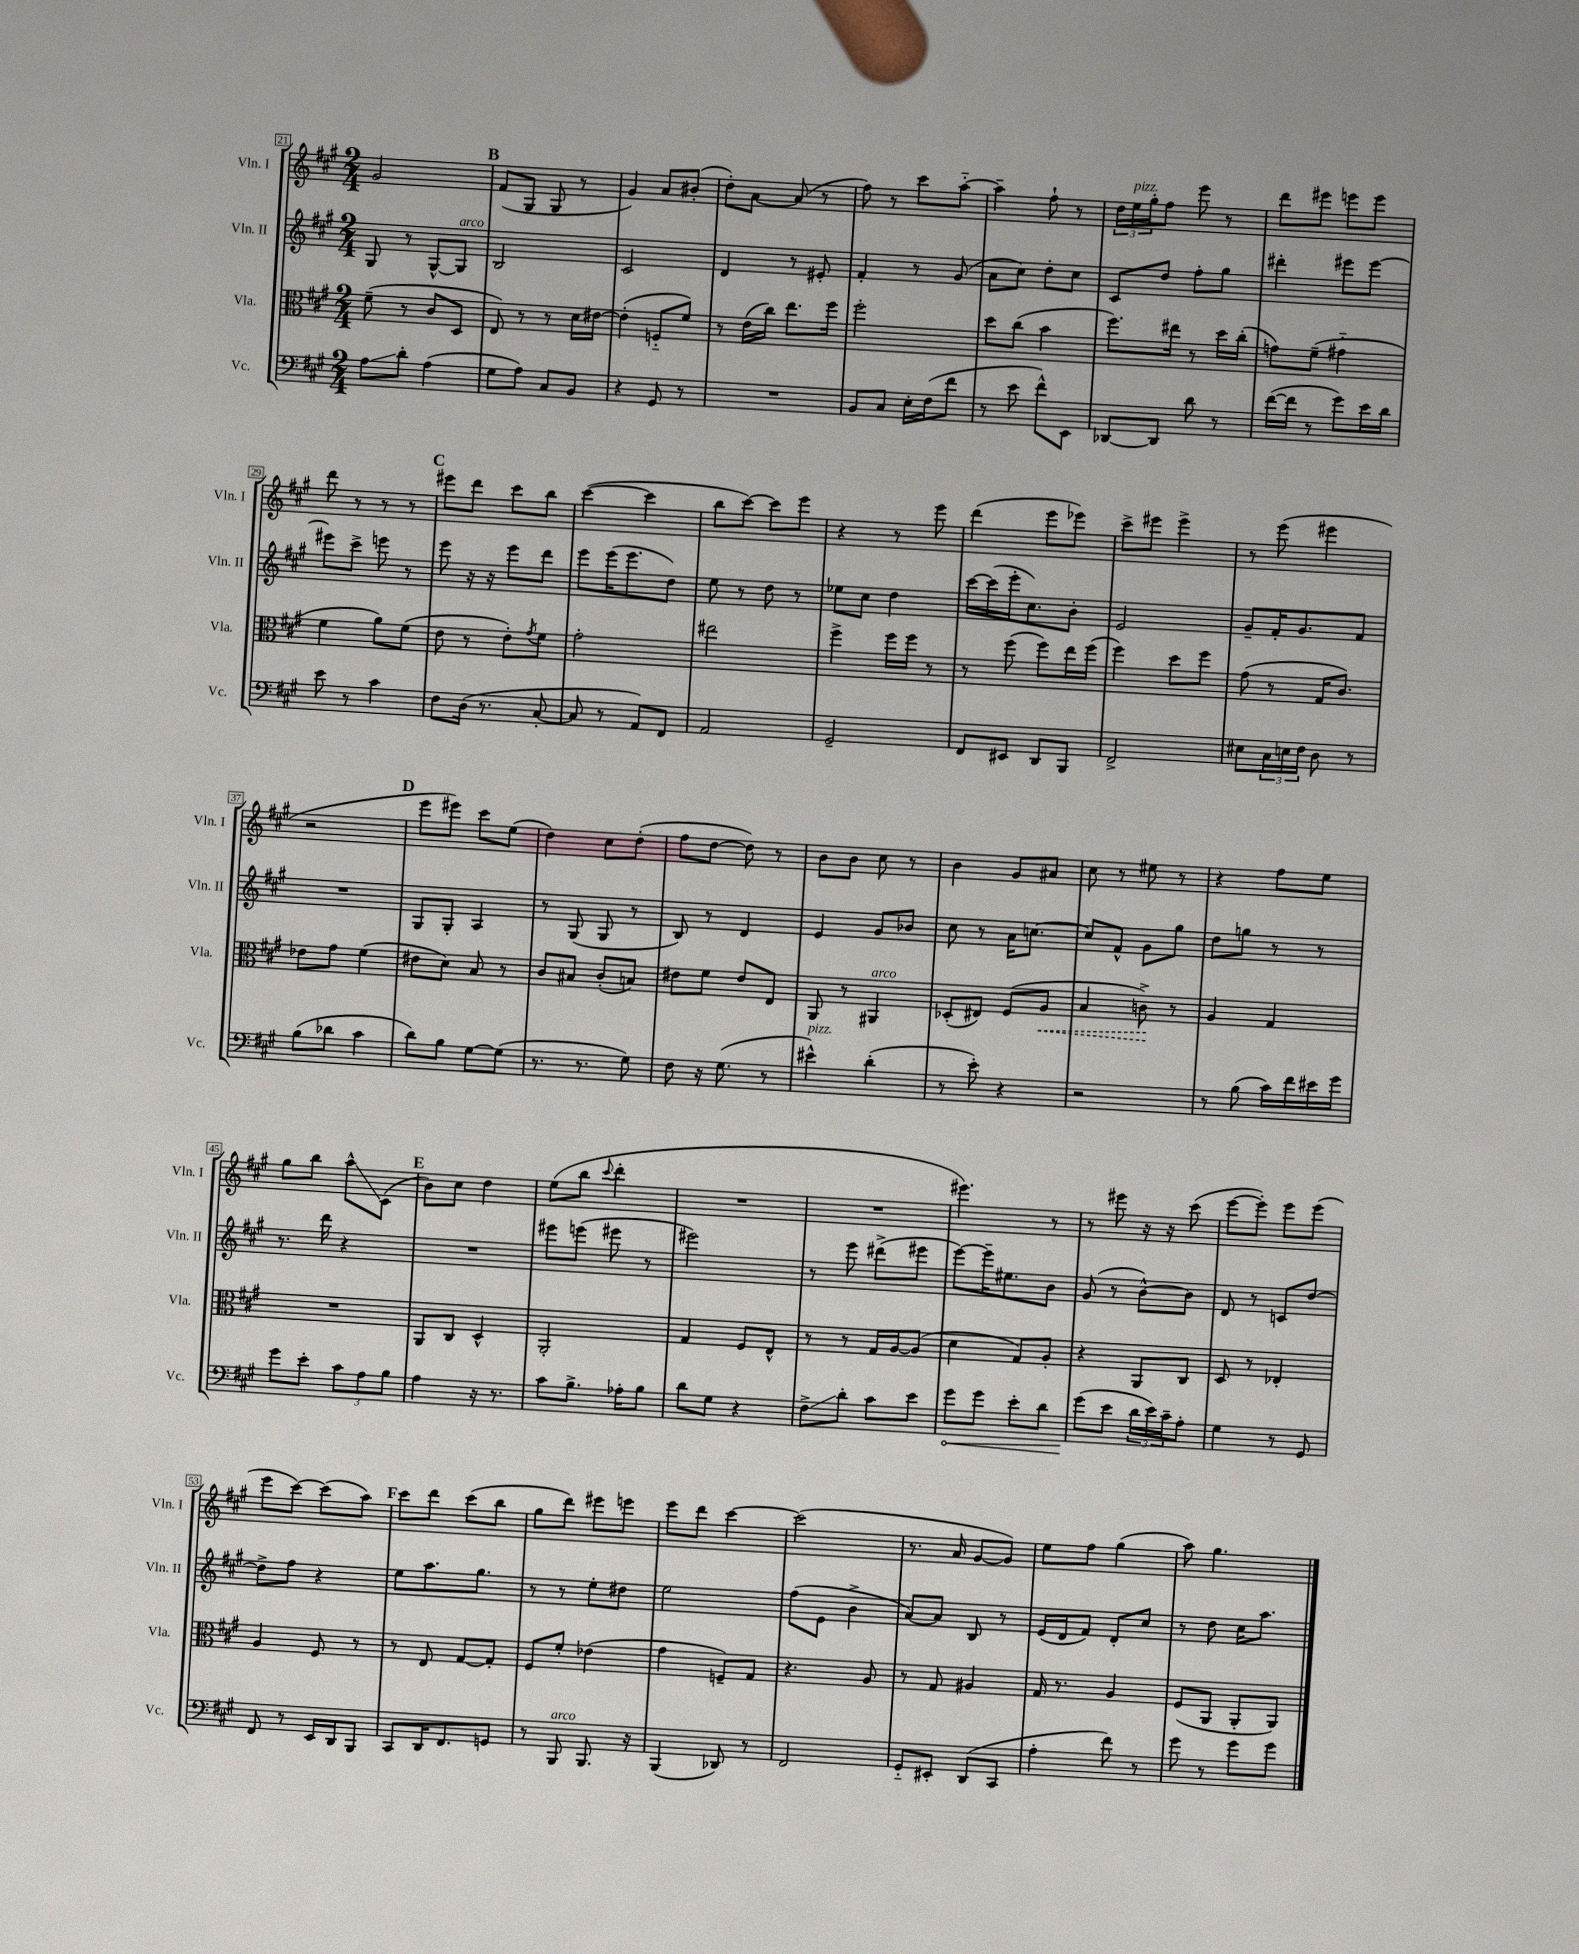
<<
\new StaffGroup <<
\new Staff = "s0" \with { instrumentName = "Vln. I" shortInstrumentName = "Vln. I" } {
    \clef treble \key a \major \numericTimeSignature \time 2/4
    gis'2 |
    \mark \markup { \bold "B" } fis'8( gis8 gis8 r8 |
    gis'4) a'8 bis'8-.( |
    d''8-.) a'8~ a'8( r8 |
    fis''8) r8 cis'''8 a''8~-_ |
    a''4-- fis''8-! r8 |
    \tuplet 3/2 { d''16 e''16^\markup { \italic "pizz." } gis''16-. } fis''8 e'''8 r8 |
    d'''8 eis'''8 e'''8 e'''8 |
    d'''8 r8 r8 r8 |
    \mark \markup { \bold "C" } eis'''8 d'''8 cis'''8 b''8 |
    cis'''4~( cis'''4 |
    b''8 cis'''8~) cis'''8 e'''8 |
    r4 r8 e'''8 |
    d'''4( e'''8 ees'''8) |
    cis'''8-> eis'''8 eis'''4-> |
    r8 e'''8( eis'''4 |
    r2 |
    \mark \markup { \bold "D" } e'''8 eis'''8) cis'''8 e''8( |
    d''4) cis''8 d''8-.( |
    fis''8 d''8~ d''8) r8 |
    b'8 b'8 cis''8 r8 |
    b'4 gis'8 ais'8 |
    cis''8 r8 eis''8 r8 |
    r4 fis''8 e''8 |
    gis''8 b''8 a''8-^\glissando cis'8( |
    \mark \markup { \bold "E" } b'8) cis''8 d''4 |
    e''8( b''8 \appoggiatura { cis'''8 } d'''4-. |
    R2 |
    R2 |
    eis'''4.) r8 |
    r8 eis'''8 r16 r16 cis'''8( |
    e'''8~ e'''8-.) e'''8 e'''8( |
    e'''8 cis'''8~) cis'''8( a''8) |
    \mark \markup { \bold "F" } cis'''8 d'''8 cis'''8( b''8 |
    gis''8 d'''8) eis'''8 e'''8 |
    e'''8 d'''8 cis'''4~ |
    cis'''2( |
    r8. a'16 gis'8~ gis'8) |
    e''8 fis''8 gis''4( |
    a''8) gis''4. \bar "|." |
}
\new Staff = "s1" \with { instrumentName = "Vln. II" shortInstrumentName = "Vln. II" } {
    \clef treble \key a \major \numericTimeSignature \time 2/4
    gis8 r8 gis8~-^ gis8^\markup { \italic "arco" } |
    \mark \markup { \bold "B" } b2 |
    cis'2 |
    d'4 r8 eis'8-. |
    fis'4-. r8 gis'8( |
    a'8 cis''8) d''8-. cis''8 |
    cis'8 d''8 fis''8-. gis''8 |
    dis'''4-. eis'''8 eis'''8~ |
    eis'''8 cis'''8-> e'''8 r8 |
    \mark \markup { \bold "C" } e'''8 r16 r16 e'''8 d'''8 |
    e'''8 e'''16( e'''8. d''8) |
    e''8 r8 d''8 r8 |
    ees''8 cis''8 d''4 |
    cis'''16~ cis'''16( e'''16-. cis''8.) b'8-. |
    e'2 |
    gis'8-- fis'16-. gis'8. fis'8 |
    R2 |
    \mark \markup { \bold "D" } gis8 gis8-. a4 |
    r8 gis8( gis8 r8 |
    b8) r8 d'4 |
    e'4 gis'8 bes'8 |
    cis''8 r8 a'16 c''8.~ |
    c''8 fis'8-^ gis'8 gis''8 |
    d''8 g''8 r8 r8 |
    r8. d'''16 r4 |
    \mark \markup { \bold "E" } R2 |
    eis'''8 e'''8( eis'''8 r8 |
    eis'''2) |
    r8 e'''8 dis'''8->( eis'''8 |
    e'''8~) e'''16-- eis''8. b'8 |
    gis'8( r8 b'8~-^) b'8 |
    d'8 r8 c'8 d''8~ |
    d''8-> fis''8 r4 |
    \mark \markup { \bold "F" } e''8 a''8. gis''8. |
    r8 r8 e''8-. dis''8 |
    e''2 |
    fis''8( e'8 b'4-> |
    a'8~) a'8 b8 r8 |
    e'16( d'16 fis'8) d'8-. cis''8 |
    r8 d''8 cis''16 a''8. \bar "|." |
}
\new Staff = "s2" \with { instrumentName = "Vla." shortInstrumentName = "Vla." } {
    \clef alto \key a \major \numericTimeSignature \time 2/4
    fis'8--( r8 cis'8 d8 |
    \mark \markup { \bold "B" } e8) r8 r8 d'16 eis'16~ |
    eis'4-.( f8-_ fis'8) |
    r8 e'16( cis''16) e''8. fis''16 |
    fis''2-. |
    d''8 cis''8( b'4 |
    fis''8.) eis''16 r8 d''16 cis''16-.( |
    g'8) fis'8--( gis'4-_ |
    fis'4 a'8) fis'8( |
    \mark \markup { \bold "C" } e'8 r8 e'8-.) \acciaccatura { gis'8 } fis'8 |
    gis'2-. |
    eis''2 |
    fis''4-> fis''16 fis''16 r8 |
    r8 fis''8( fis''8) e''16 fis''16( |
    fis''4) d''8 fis''8 |
    gis'8( r8 gis16 cis'8.) |
    ees'8 gis'8 fis'4( |
    \mark \markup { \bold "D" } eis'8 d'8) b8 r8 |
    cis'8 bis8 cis'8-.( b8) |
    eis'8 fis'8 eis'8 e8 |
    a,8 r8 ais,4^\markup { \italic "arco" } |
    des8-.( eis8) fis8( \once \override Hairpin.style = #'dashed-line a8\< |
    b4 c'8->\!) r8 |
    a4 gis4 |
    R2 |
    \mark \markup { \bold "E" } a,8 cis8 d4-^ |
    a,2-. |
    gis4 fis8 e8-^ |
    r8 r8 gis16 a16~ a8( |
    d'4 gis8) a8-. |
    r4 a,8 cis8 |
    d8 r8 ees4-. |
    a4 fis8 r8 |
    \mark \markup { \bold "F" } r8 e8 gis8~ gis8-. |
    fis8 fis'8-. ees'4( |
    gis'4 f8--) gis8 |
    r4. a8 |
    r8 gis8 ais4 |
    gis16 r8. a4 |
    fis8( a,8 a,8-. a,8) \bar "|." |
}
\new Staff = "s3" \with { instrumentName = "Vc." shortInstrumentName = "Vc." } {
    \clef bass \key a \major \numericTimeSignature \time 2/4
    a8\glissando d'8-. a4( |
    \mark \markup { \bold "B" } gis8 a8) cis8 b,8 |
    r4 gis,8 r8 |
    R2 |
    b,8 cis8 e16-. fis16( fis'8 |
    r8 e'8 fis'8-^) e,8 |
    des,8~ des,8 d'8 r8 |
    fis'16~( fis'16 r8 gis'8) e'16 d'16 |
    e'8 r8 cis'4 |
    \mark \markup { \bold "C" } fis8 d16( r8. cis8~-. |
    cis8 r8 a,8) fis,8 |
    a,2 |
    gis,2-- |
    fis,8 eis,8 d,8 b,,8 |
    fis,2-> |
    eis8 \tuplet 3/2 { cis16 e16 fis16 } d8 r8 |
    b8( des'8 cis'4 |
    \mark \markup { \bold "D" } d'8) b8 gis8~ gis8( |
    r8. r8. gis8) |
    fis8 r16 gis8.( r8 |
    eis'4-^^\markup { \italic "pizz." }) d'4-.( |
    r8 e'8-.) r4 |
    r2 |
    r8 b8( cis'16) fis'16 eis'16 gis'16 |
    gis'8 e'8-. \tuplet 3/2 { cis'8 a8 b8 } |
    \mark \markup { \bold "E" } a4 r16 r8. |
    cis'8 b8.-> aes16-. b8 |
    d'8 gis8 r4 |
    fis8->\glissando d'8-. cis'8 e'8 |
    \once \override Hairpin.circled-tip = ##t gis'8\< gis'8 e'8-. d'8 |
    gis'8\!( e'8 \tuplet 3/2 { d'16 e'16) cis'16-- } a8-. |
    gis4 r8 gis,8 |
    fis,8 r8 e,16 d,16 b,,8 |
    \mark \markup { \bold "F" } cis,8 d,16 fis,8. g,8 |
    r8 b,,8^\markup { \italic "arco" } b,,8. r16 |
    b,,4( des,8) r8 |
    fis,2 |
    gis,8-_ eis,8-. d,8( cis,8 |
    a4-. fis'8) r8 |
    gis'8 r8 gis'8 gis'8 \bar "|." |
}
>>
>>
\layout { \context { \Score currentBarNumber = #21 \override BarNumber.stencil = #(make-stencil-boxer 0.1 0.3 ly:text-interface::print) } }
